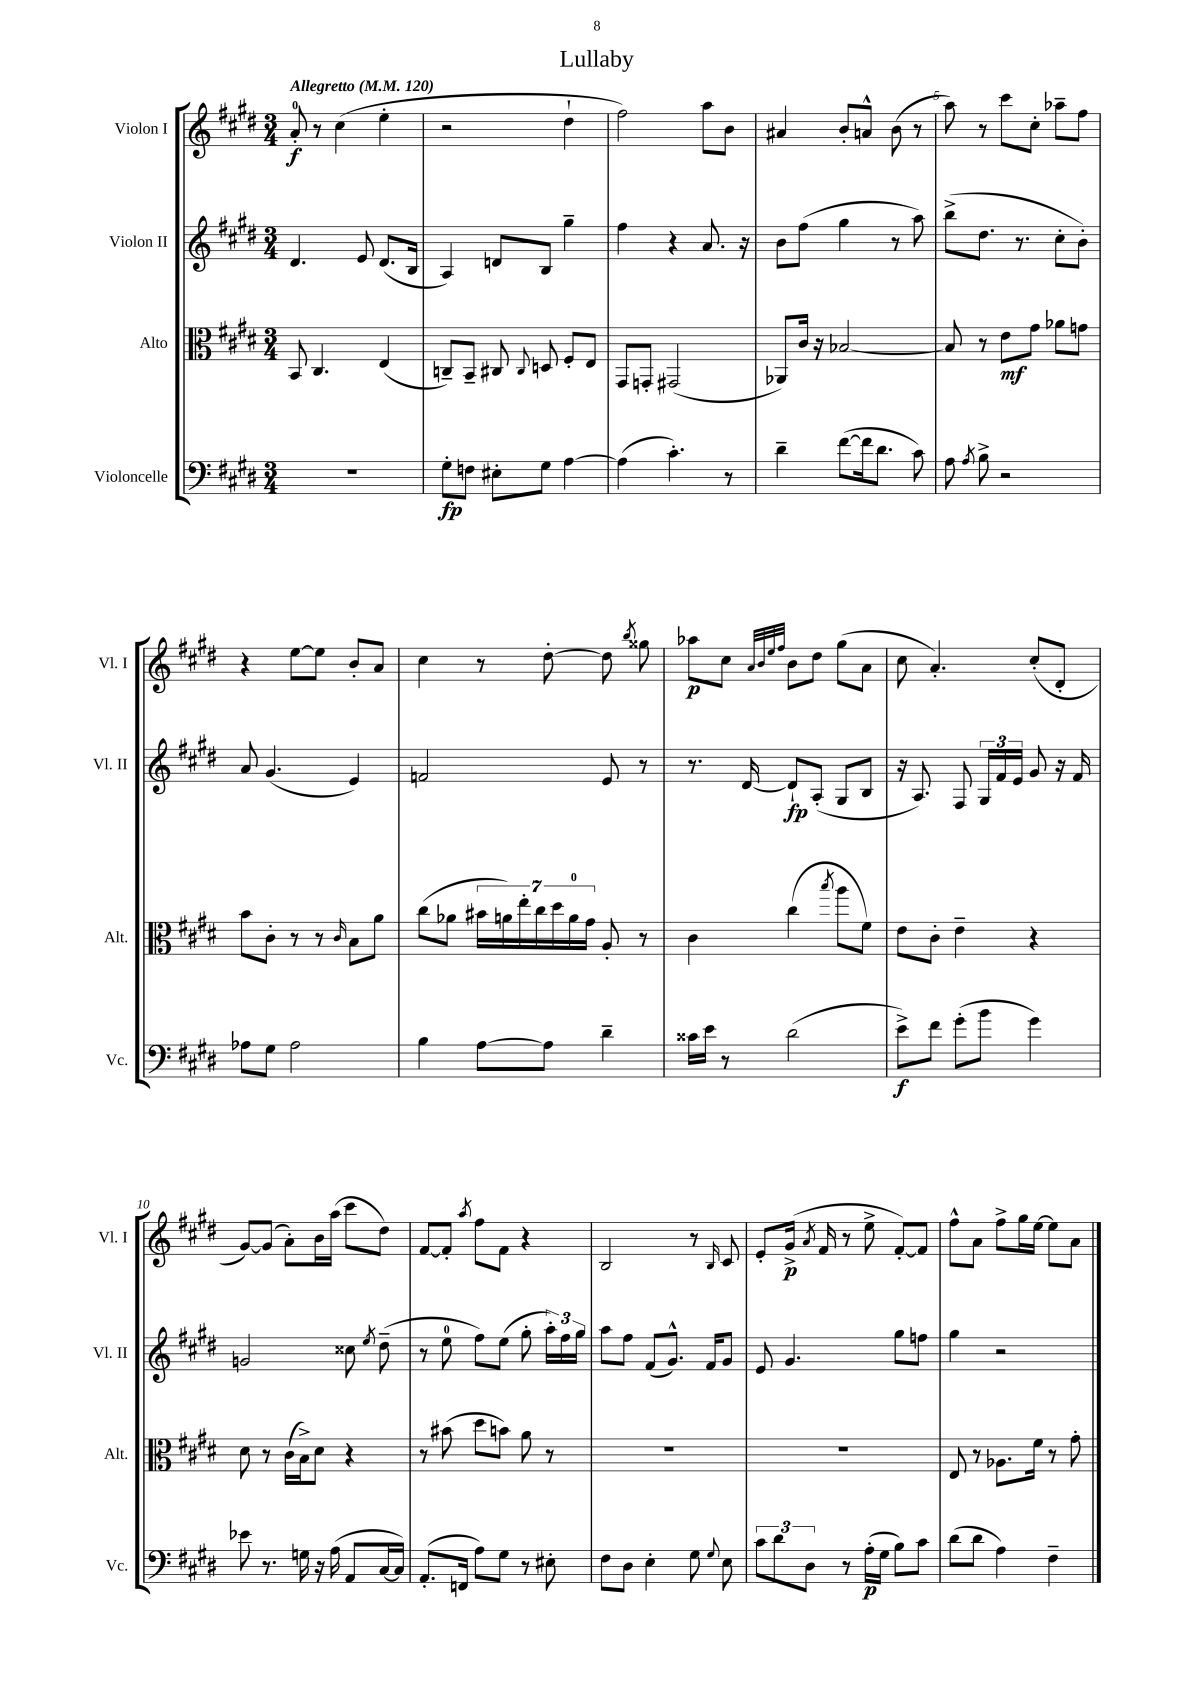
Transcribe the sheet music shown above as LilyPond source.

\header { title = "Lullaby" }
<<
\new StaffGroup <<
\new Staff = "s0" \with { instrumentName = "Violon I" shortInstrumentName = "Vl. I" } {
    \clef treble \key e \major \numericTimeSignature \time 3/4 \tempo "Allegretto" 4 = 120
    \autoBeamOff a'8-0-.\f r8 cis''4( e''4-. |
    r2 dis''4-! |
    fis''2) a''8[ b'8] |
    ais'4 b'8[-. a'8]-^ b'8( r8 |
    a''8) r8 cis'''8[ cis''8]-. aes''8[-- fis''8] |
    r4 e''8[~ e''8] b'8[-. a'8] |
    cis''4 r8 dis''8~-. dis''8 \acciaccatura { b''8 } gisis''8 |
    aes''8[\p cis''8] \grace { a'32[ b'32 e''32 fis''32] } b'8[ dis''8] gis''8[( a'8] |
    cis''8 a'4.-.) cis''8[-.( dis'8]-. |
    gis'8[~) gis'8]( a'8[-.) b'16 a''16]( cis'''8[ dis''8]) |
    fis'8[~ fis'8]-. \acciaccatura { a''8 } fis''8[ fis'8] r4 |
    b2 r8 \grace { b16 } cis'8 |
    e'8[-. gis'16]->\p( \acciaccatura { a'8 } fis'16 r8 e''8-> fis'8[~-.) fis'8] |
    fis''8[-^ a'8] fis''8[-> gis''16 e''16]~ e''8[ a'8] \bar "|." |
}
\new Staff = "s1" \with { instrumentName = "Violon II" shortInstrumentName = "Vl. II" } {
    \clef treble \key e \major \numericTimeSignature \time 3/4
    \autoBeamOff dis'4. e'8 dis'8.[( b16] |
    a4) d'8[ b8] gis''4-- |
    fis''4 r4 a'8. r16 |
    b'8[ fis''8]( gis''4 r8 a''8) |
    b''8[->( dis''8.] r8. cis''8[-. b'8]-.) |
    a'8 gis'4.( e'4) |
    f'2 e'8 r8 |
    r8. dis'16~ dis'8[-!\fp a8]-.( gis8[ b8] |
    r16 a8.) fis8 \tuplet 3/2 { gis16[ fis'16 e'16] } gis'8 r16 fis'16 |
    g'2 cisis''8 \acciaccatura { e''8 } dis''8--( |
    r8 e''8-0 fis''8[) e''8]( gis''8-. \tuplet 3/2 { a''16[-.) fis''16 gis''16] } |
    a''8[ fis''8] fis'8[( gis'8.]-^) fis'16[ gis'8] |
    e'8 gis'4. gis''8[ f''8] |
    gis''4 r2 \bar "|." |
}
\new Staff = "s2" \with { instrumentName = "Alto" shortInstrumentName = "Alt." } {
    \clef alto \key e \major \numericTimeSignature \time 3/4
    \autoBeamOff b,8 cis4. e4( |
    c8[--) b,8]-- cis8 \appoggiatura { cis8 } d8 fis8[-. e8] |
    gis,8[ g,8]-. gis,2( |
    aes,8[) cis'16] r16 bes2~ |
    bes8 r8 e'8[\mf gis'8] aes'8[ g'8] |
    b'8[ cis'8]-. r8 r8 \grace { cis'16 } b8[ a'8] |
    cis''8[( aes'8] \tuplet 7/4 { bis'16[ a'16) e''16-. cis''16 dis''16 a'16-0 gis'16] } a8-. r8 |
    cis'4 cis''4( \acciaccatura { b''8 } a''8[ fis'8]) |
    e'8[ cis'8]-. e'4-- r4 |
    dis'8 r8 cis'16[( b16->) dis'8] r4 |
    r8 bis'8( dis''8[ b'8]) a'8 r8 |
    R2. |
    R2. |
    e8 r8 aes8.[ fis'16] r8 gis'8-. \bar "|." |
}
\new Staff = "s3" \with { instrumentName = "Violoncelle" shortInstrumentName = "Vc." } {
    \clef bass \key e \major \numericTimeSignature \time 3/4
    \autoBeamOff R2. |
    gis8[-.\fp f8] eis8[-. gis8] a4~ |
    a4( cis'4.-.) r8 |
    dis'4-- fis'8[~( fis'16 dis'8.] cis'8) |
    a8 \acciaccatura { a8 } b8-> r2 |
    aes8[ gis8] aes2 |
    b4 a8[~ a8] dis'4-- |
    cisis'16[ e'16] r8 dis'2( |
    e'8[->\f) fis'8] gis'8[-.( b'8] gis'4) |
    ees'8 r8. g16 r16 a16( a,8[ cis16~ cis16]) |
    a,8.[-.( f,16] a8[) gis8] r8 eis8-. |
    fis8[ dis8] e4-. gis8 \appoggiatura { gis8 } e8 |
    \tuplet 3/2 { cis'8[ dis'8 dis8] } r8 a16[-.\p( gis16] b8[) cis'8] |
    dis'8[( dis'8] a4) fis4-- \bar "|." |
}
>>
>>
\layout { \context { \Score \override BarNumber.break-visibility = ##(#f #t #t) barNumberVisibility = #(every-nth-bar-number-visible 5) } }
